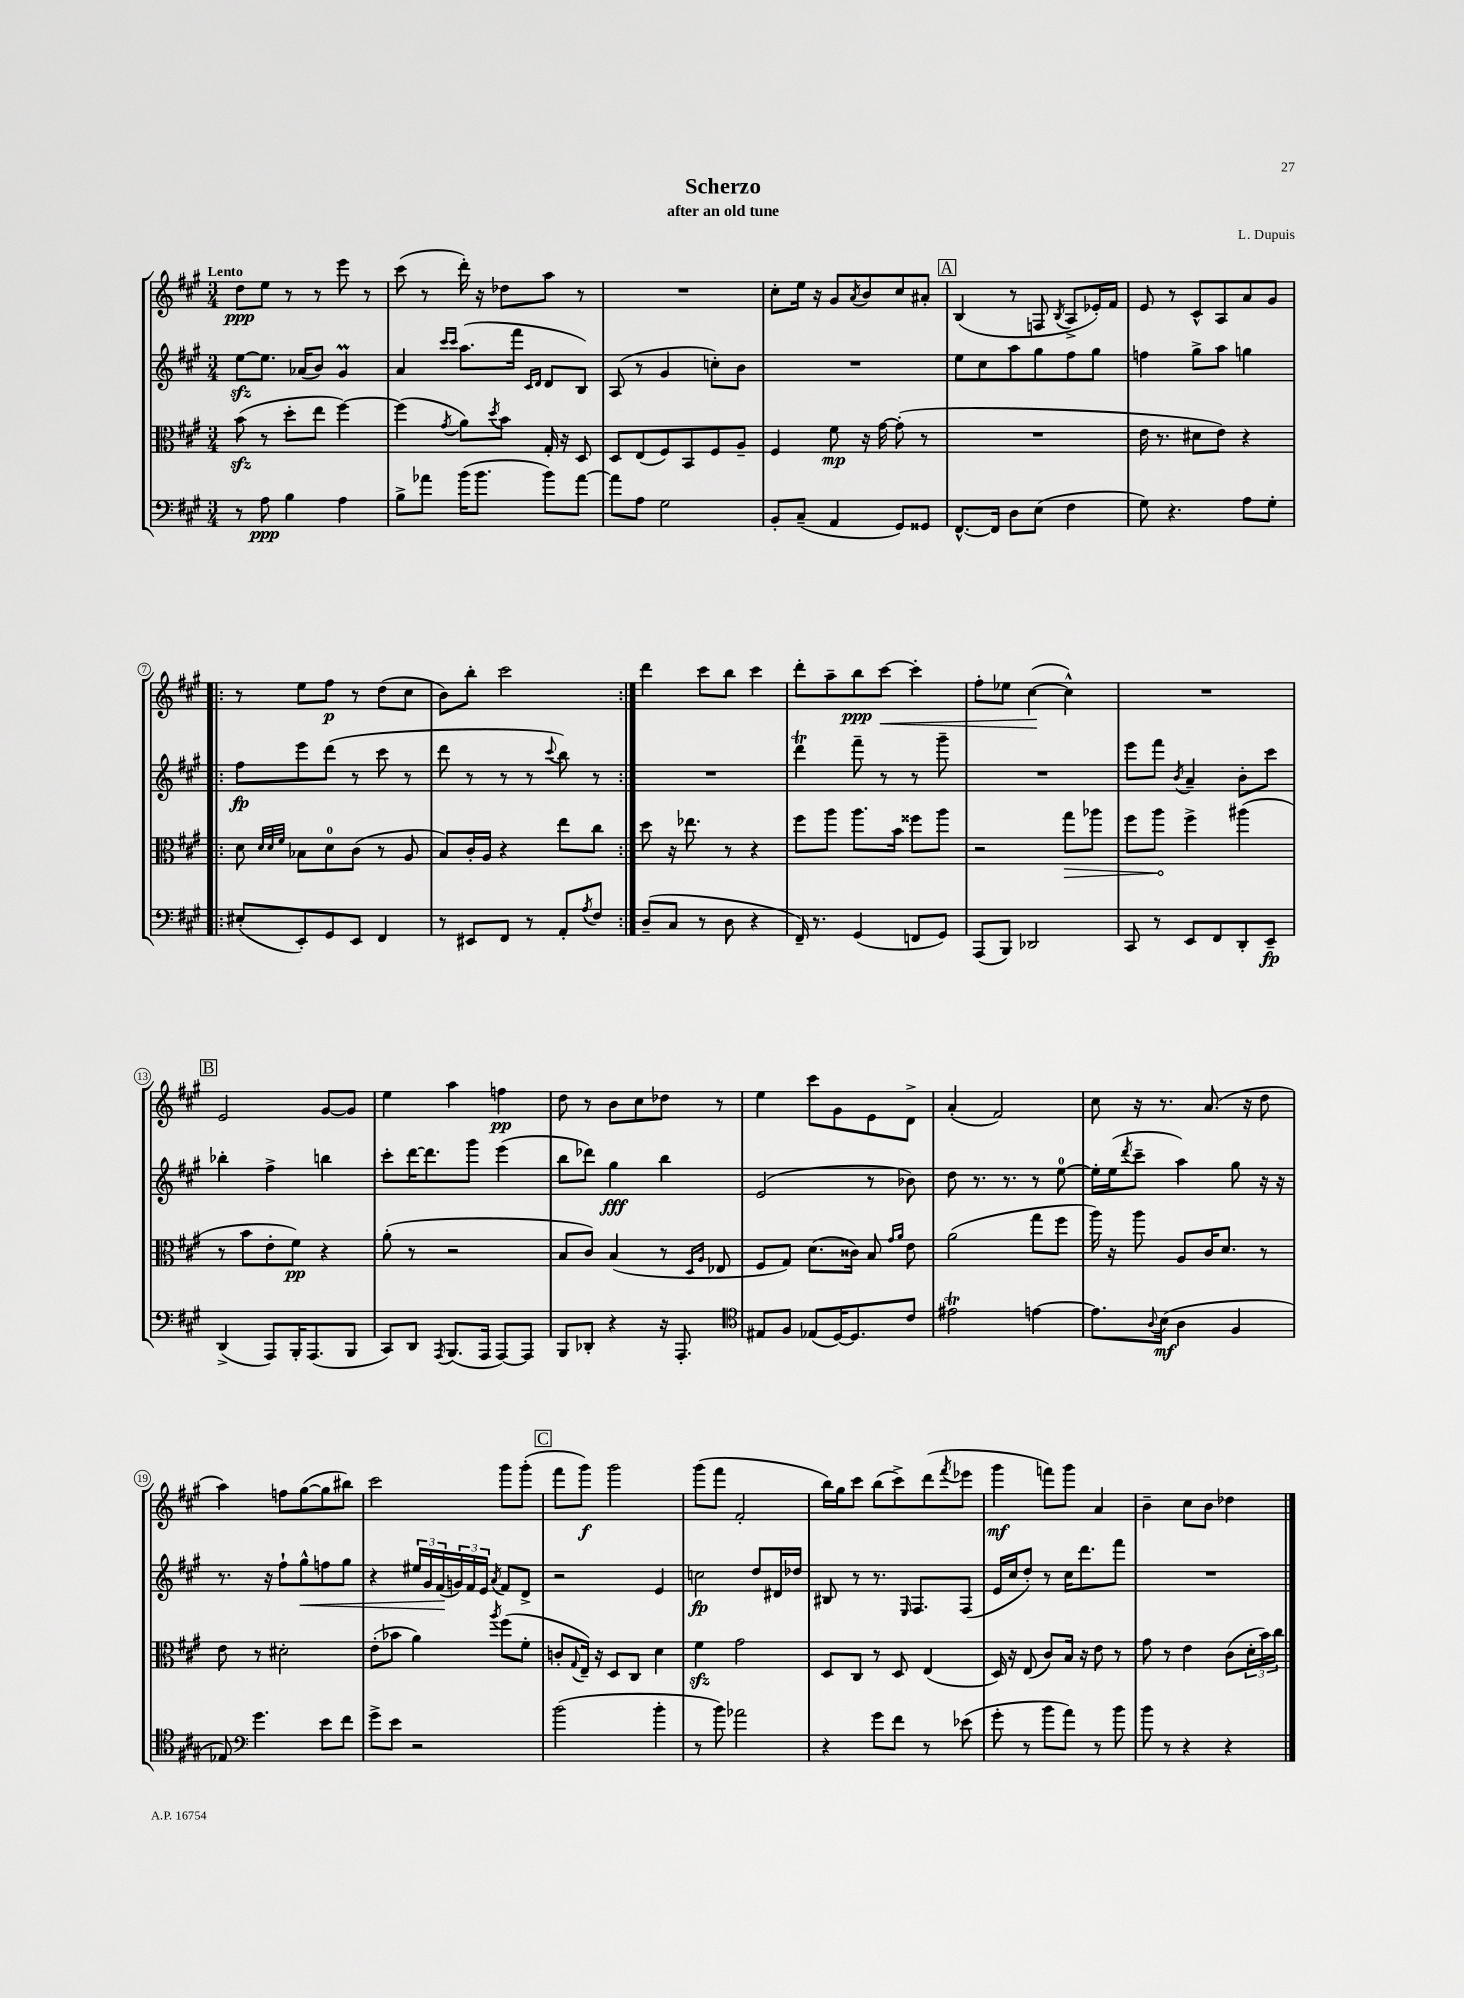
\header { title = "Scherzo" composer = "L. Dupuis" subtitle = "after an old tune" }
<<
\new StaffGroup <<
\new Staff = "s0" {
    \clef treble \key a \major \numericTimeSignature \time 3/4 \tempo "Lento"
    d''8\ppp e''8 r8 r8 e'''8 r8 |
    cis'''8( r8 d'''16-.) r16 des''8 a''8 r8 |
    R2. |
    cis''8-. e''16 r16 gis'8 \acciaccatura { a'8 } b'8 cis''8 ais'8-. |
    \mark \markup { \box "A" } b4( r8 f8 \acciaccatura { b8 } a8-> ees'16-.) fis'16 |
    e'8 r8 cis'8-^ a8 a'8 gis'8 |
    \repeat volta 2 { r8 e''8 fis''8\p r8 d''8( cis''8 |
    b'8) b''8-. cis'''2 | }
    d'''4 cis'''8 b''8 cis'''4 |
    d'''8-. a''8-- b''8\ppp cis'''8~\< cis'''4-. |
    fis''8-. ees''8 cis''4~\!( cis''4-^) |
    R2. |
    \mark \markup { \box "B" } e'2 gis'8~ gis'8 |
    e''4 a''4 f''4\pp |
    d''8 r8 b'8 cis''8 des''8 r8 |
    e''4 cis'''8 gis'8 e'8 d'8-> |
    a'4-.( fis'2) |
    cis''8 r16 r8. a'8.( r16 d''8 |
    a''4) f''8 gis''8~( gis''8 bis''8) |
    cis'''2 gis'''8 gis'''8-.( |
    \mark \markup { \box "C" } fis'''8 gis'''8\f) gis'''2 |
    gis'''8( fis'''8 fis'2-. |
    b''16) gis''16 cis'''8 b''8( cis'''8->) d'''8( \acciaccatura { fis'''8 } ees'''8 |
    gis'''4\mf f'''8) gis'''8 a'4 |
    b'4-- cis''8 b'8 des''4 \bar "|." |
}
\new Staff = "s1" {
    \clef treble \key a \major \numericTimeSignature \time 3/4
    e''8~\sfz e''8. aes'16( b'8) gis'4\prall |
    a'4 \grace { cis'''16 cis'''16 } a''8.( fis'''16 \grace { cis'16 d'16 } d'8 b8) |
    a8( r8 gis'4 c''8-.) b'8 |
    R2. |
    \mark \markup { \box "A" } e''8 cis''8 a''8 gis''8 fis''8 gis''8 |
    f''4 gis''8-> a''8 g''4 |
    \repeat volta 2 { fis''8\fp e'''8 d'''8( r8 cis'''8 r8 |
    d'''8 r8 r8 r8 \appoggiatura { cis'''8 } b''8) r8 | }
    R2. |
    d'''4\trill fis'''8-- r8 r8 gis'''8-- |
    R2. |
    e'''8 fis'''8 \acciaccatura { b'8 } a'4-- b'8-. cis'''8 |
    \mark \markup { \box "B" } bes''4-. fis''4-> b''4 |
    cis'''8-. d'''16~ d'''8. gis'''8 e'''4( |
    b''8 des'''8) gis''4\fff b''4 |
    e'2( r8 bes'8) |
    d''8 r8. r8. r8 e''8-0~ |
    e''16-. e''16( \acciaccatura { d'''8 } cis'''8-- a''4) gis''8 r16 r16 |
    r8. r16 fis''8-! gis''8-^\< f''8 gis''8 |
    r4 \tuplet 3/2 { eis''16 gis'16 fis'16\!( } \tuplet 3/2 { g'16) fis'16 e'16 } \acciaccatura { a'8 } fis'8 d'8-> |
    \mark \markup { \box "C" } r2 e'4 |
    c''2\fp d''8 dis'16 des''16 |
    bis8 r8 r8. \grace { e16 } fis8. fis8( |
    e'16 cis''16 d''8-.) r8 cis''16 d'''8. fis'''8 |
    R2. \bar "|." |
}
\new Staff = "s2" {
    \clef alto \key a \major \numericTimeSignature \time 3/4
    b'8\sfz( r8 d''8-. e''8 fis''4~) |
    fis''4( \acciaccatura { gis'8 } a'8) \acciaccatura { d''8 } b'8 gis16-. r16 d8 |
    d8 e8( fis8) b,8 fis8 a8-- |
    fis4 fis'8\mp r16 gis'16~ gis'8-.( r8 |
    \mark \markup { \box "A" } R2. |
    e'16 r8. dis'8 e'8) r4 |
    \repeat volta 2 { d'8 \grace { d'32 d'32 fis'32 } bes8 d'8-0 cis'8( r8 a8 |
    b8) cis'16-. a16 r4 e''8 cis''8 | }
    d''8 r16 ees''8. r8 r4 |
    fis''8 a''8 a''8. b'16 fisis''8 a''8 |
    r2 \once \override Hairpin.circled-tip = ##t gis''8\> aes''8 |
    fis''8 a''8\! fis''4-> ais''4( |
    \mark \markup { \box "B" } r8 b'8 e'8-. fis'8\pp) r4 |
    a'8-.( r8 r2 |
    b8 cis'8) b4( r8 \grace { d16 a16 } ees8 |
    fis8 gis8) d'8.( cisis'16) b8 \grace { gis'16 a'16 } e'8 |
    a'2( gis''8 fis''8 |
    a''16) r16 a''8 a8 cis'16 d'8. r8 |
    e'8 r8 dis'2-. |
    e'8-.( bes'8 a'4) \acciaccatura { a''8 } fis''8( fis'8-. |
    \mark \markup { \box "C" } c'8-. \appoggiatura { gis8 } e16--) r16 d8 cis8 d'4 |
    fis'4\sfz gis'2 |
    d8 cis8 r8 d8 e4( |
    d16) r16 e8( cis'8) b16 r16 e'8 r8 |
    gis'8 r8 e'4 cis'8( \tuplet 3/2 { d'16-. b'16) cis''16 } \bar "|." |
}
\new Staff = "s3" {
    \clef bass \key a \major \numericTimeSignature \time 3/4
    r8 a8\ppp b4 a4 |
    b8-> aes'8 b'16( b'8. b'8) aes'8~ |
    aes'8 a8 gis2 |
    b,8-. cis8--( a,4 gis,8) gisis,8 |
    \mark \markup { \box "A" } fis,8.~-^ fis,16 d8 e8( fis4 |
    gis8) r4. a8 gis8-. |
    \repeat volta 2 { eis8-.( e,8-.) gis,8 e,8 fis,4 |
    r8 eis,8 fis,8 r8 a,8-. \acciaccatura { a8 } fis8 | }
    d8--( cis8 r8 d8 r4 |
    fis,16--) r8. gis,4( f,8 gis,8) |
    a,,8( b,,8) des,2 |
    cis,8 r8 e,8 fis,8 d,8-. e,8--\fp |
    \mark \markup { \box "B" } d,4->( a,,8) b,,16-. a,,8.( b,,8 |
    cis,8) d,8 \acciaccatura { a,,8 } b,,8.( a,,16 a,,8~) a,,8 |
    b,,8 des,8-. r4 r16 a,,8.-. |
    \clef tenor eis8 fis8 ees8( d16~) d8. cis'8 |
    eis'2\trill e'4~ |
    e'8. \appoggiatura { a8 } b16\mf( a4 fis4 |
    ees8) \clef bass gis'4. e'8 fis'8 |
    gis'8-> e'8 r2 |
    \mark \markup { \box "C" } b'2( b'4-. |
    r8 b'8) aes'2 |
    r4 gis'8 fis'8 r8 ees'8( |
    gis'8-. r8 b'8 a'8) r8 b'8 |
    b'8 r8 r4 r4 \bar "|." |
}
>>
>>
\layout { \context { \Score \override BarNumber.stencil = #(make-stencil-circler 0.1 0.3 ly:text-interface::print) } }
